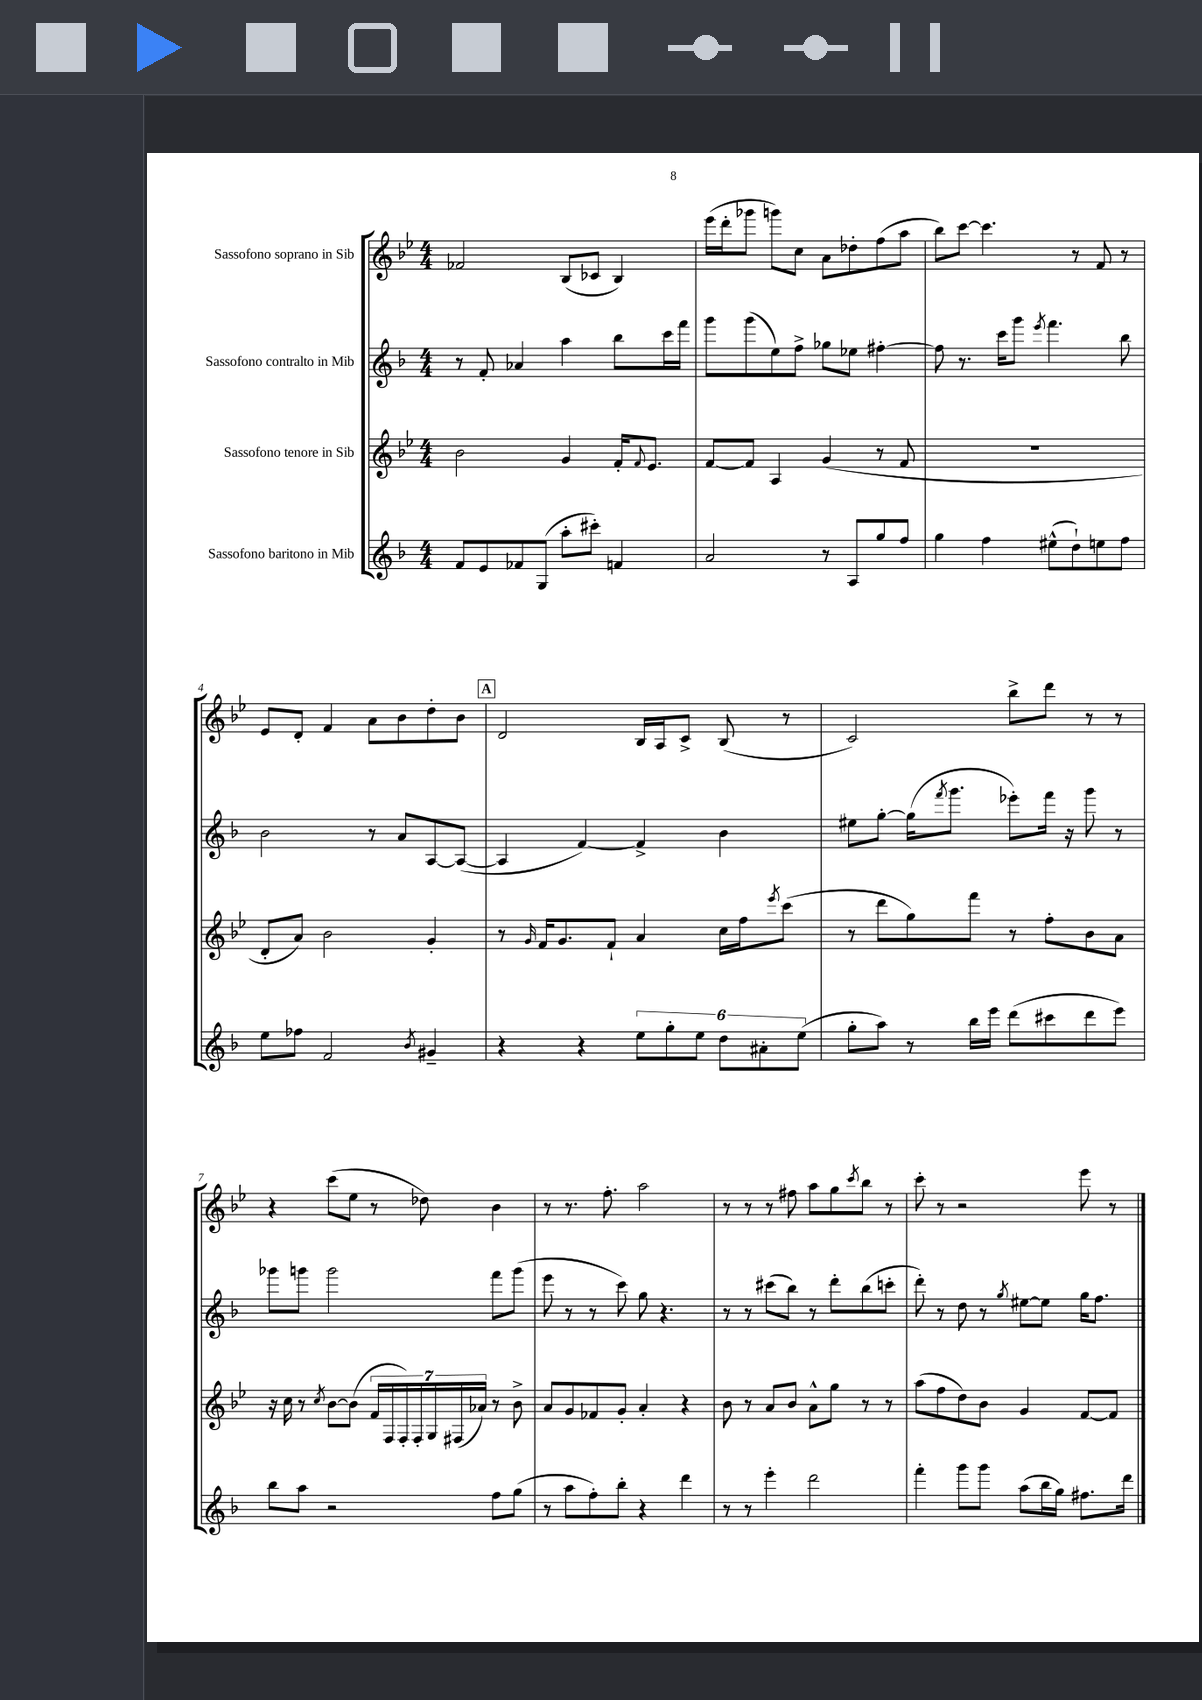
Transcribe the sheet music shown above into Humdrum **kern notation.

**kern	**kern	**kern	**kern
*staff4	*staff3	*staff2	*staff1
*clefG2	*clefG2	*clefG2	*clefG2
*k[b-]	*k[b-e-]	*k[b-]	*k[b-e-]
*M4/4	*M4/4	*M4/4	*M4/4
8f/L	2b-\	8r	2f-/
8e/	.	8f'/	.
8f-/	.	4a-/	.
(8G/J	.	.	.
8aa'\L	4g/	4aa\	(8B-/L
8ccc#'\J)	.	.	8c-/J
4f/	16f'/LK	8bb-\L	4B-/)
.	8qqf/	.	.
.	8.e-/J	.	.
.	.	16ccc\L	.
.	.	16fff\JJ	.
=	=	=	=
2a/	[8f/L	8ggg\L	(16eee-\LL
.	.	.	16ddd'\J
.	8f/]J	(8ggg\	8ggg-\J
.	4A/	8ee\)	8ggg\L)
.	.	8ff^\J	8cc\J
8r	(4g/	8gg-\L	8a\L
8A/L	.	8ee-\J	8dd-'\
8gg/	8r	[4ff#'\	(8ff\
8ff/J	8f/	.	8aa\J
=	=	=	=
4gg\	1r	8ff#\]	8bb-\L)
.	.	8.r	[8ccc\J
4ff\	.	.	4.ccc\]
.	.	16ccc\LK	.
.	.	8ggg\J	.
.	.	8qeee/	.
(8ee#^^\L	.	4.fff\	.
8dd`\)	.	.	8r
8ee\	.	.	8f/
8ff\J	.	8bb-\	8r
=	=	=	=
8ee\L	8d'/L	2b-\	8e-/L
8ff-\J	8a/J)	.	8d'/J
2f/	2b-\	.	4f/
.	.	8r	8a\L
.	.	8a/L	8b-\
8qb-/	.	.	.
4g#~/	4g'/	[8A/	8dd'\
.	.	(8A/_J	8b-\J
=	=	=	=
4r	8r	4A/]	2d/
.	16qqg/	.	.
.	16f/LK	.	.
.	8.g/	.	.
4r	.	[4f/)	.
.	8f`/J	.	.
12ee\L	4a/	4f^/]	16B-/LL
.	.	.	16A/J
12gg'\	.	.	.
.	.	.	8c^/J
12ee\J	.	.	.
12dd\L	16cc\LL	4b-\	(8B-/
.	16ff\J	.	.
12a#'\	.	.	.
.	8qeee-/	.	.
.	(8ccc\J	.	8r
(12ee\J	.	.	.
=	=	=	=
8gg'\L	8r	8ee#\L	2c/)
8aa\J)	8ddd\L	[8gg'\J	.
8r	8gg\)	(16gg\]LK	.
.	.	8qfff/	.
.	.	8.ggg\J	.
16bb-\LL	8fff\J	.	.
16eee\JJ	.	.	.
(8ddd\L	8r	8eee-'\L)	8bb-^\L
8ccc#\	8ff'\L	16fff\Jk	8ddd\J
.	.	16r	.
8ddd\	8b-\	8ggg\	8r
8eee\J)	8a\J	8r	8r
=	=	=	=
8bb-\L	16r	8ggg-\L	4r
.	16cc\	.	.
8aa\J	8r	8ggg\J	.
.	8qcc/	.	.
2r	[8b-\L	2ggg\	(8ccc\L
.	(8b-\]J	.	8ee-\J
.	28f/LL	.	8r
.	28F/	.	.
.	28F'/)	.	.
.	28F'/	.	.
.	.	.	8dd-\)
.	28G/	.	.
.	(28F#/	.	.
.	28a-/JJ)	.	.
8ff\L	8r	8fff\L	4b-\
(8gg\J	8b-^\	(8ggg\J	.
=	=	=	=
8r	8a/L	8eee\	8r
8aa\L	8g/	8r	8.r
8ff'\)	8f-/	8r	.
.	.	.	8.ff'\
8bb-'\J	8g'/J	8ccc\)	.
4r	4a'/	8gg\	2aa\
.	.	4.r	.
4ddd\	4r	.	.
=	=	=	=
8r	8b-\	8r	8r
8r	8r	8r	8r
4eee'\	8a/L	(8ccc#\L	8r
.	8b-/J	8bb-\J)	8ff#\
2ddd\	8a^^\L	8r	8aa\L
.	8gg\J	8ddd'\L	8gg\
.	.	.	8qccc/
.	8r	(8bb-\	8bb-\J
.	8r	8ccc'\J	8r
=	=	=	=
4fff'\	(8aa\L	8ddd'\)	8ccc'\
.	8ff\	8r	8r
8ggg\L	8dd\)	8dd\	2r
8ggg\J	8b-\J	8r	.
.	.	8qgg/	.
(8aa\L	4g/	[8ee#\L	.
16bb-\L	.	8ee#\]J	.
16gg\JJ)	.	.	.
8.ff#\L	[8f/L	16gg\LK	8eee-\
.	.	8.ff\J	.
.	8f/]J	.	8r
16ddd\Jk	.	.	.
==	==	==	==
*-	*-	*-	*-
